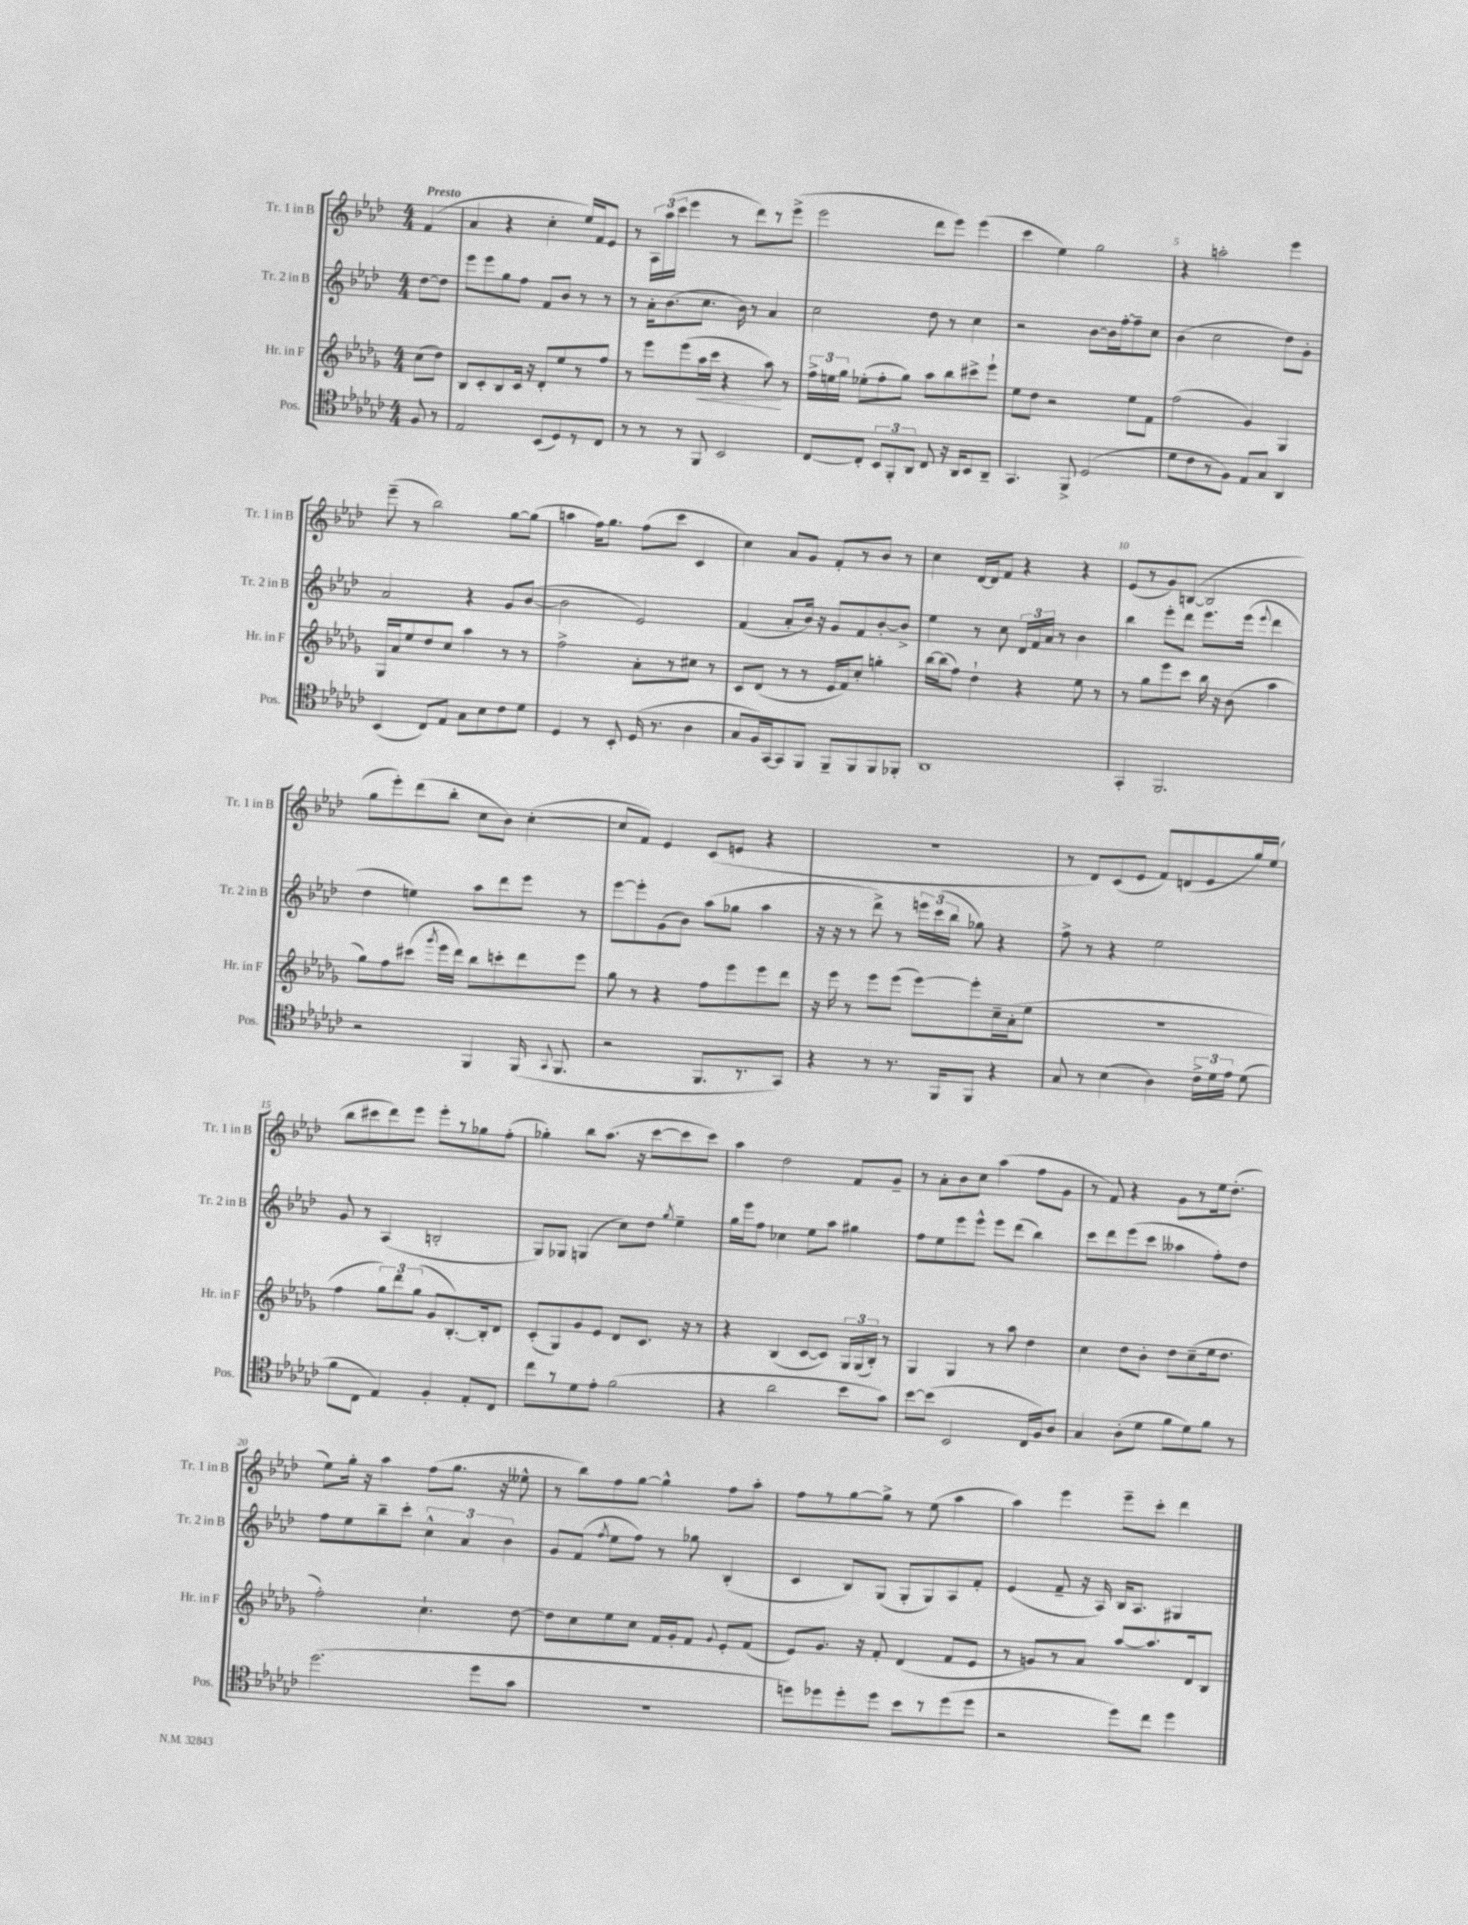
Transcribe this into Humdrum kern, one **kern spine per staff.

**kern	**kern	**kern	**kern
*staff4	*staff3	*staff2	*staff1
*clefC4	*clefG2	*clefG2	*clefG2
*k[b-e-a-d-g-c-]	*k[b-e-a-d-g-]	*k[b-e-a-d-]	*k[b-e-a-d-]
*M4/4	*M4/4	*M4/4	*M4/4
8F	(8cc	[8dd-	(4f
8r	8dd-)	8dd-]	.
=	=	=	=
2E-	8B-	8eee-	4a-
.	8c'	8eee-	.
.	8B-	8gg	4r
.	16c	8ff	.
.	16r	.	.
(8BB-	8d-'	8f	4cc'
8D-)	8ee-	8b-	.
8r	8r	8r	16ee-)
.	.	.	16f
8C-	8ff	8r	8e-
=	=	=	=
8r	8r	8r	8r
8r	8eee-	16a-'	24A-
.	.	.	(24aa-
.	.	(8.b-	.
.	.	.	24ccc
8r	(8eee-	.	4eee-
8FF	16aa-	8.cc	.
.	16ccc	.	.
2BB-	4r	.	8r
.	.	16b-)	.
.	.	8r	8ddd-)
.	8aa-)	4a-	8r
.	8r	.	(8eee-^
=	=	=	=
[8C-	24ff^	2cc	2eee-
.	24ee	.	.
.	24gg-	.	.
8C-']	(8ee-'	.	.
12BB-	8ff'	.	.
12FF'	.	.	.
.	8gg-)	.	.
12AA-	.	.	.
8C-	8aa-	8dd-	8ddd-
16r	8bb-	8r	8eee-)
16AA-	.	.	.
8BB-	8ccc#^	4cc	(4eee-
8AA-~	8eee-`	.	.
=	=	=	=
4.GG-	8ee-	2r	4ccc
.	8dd-	.	.
.	2r	.	4ee-)
8FF^	.	.	.
(2D-	.	[8b-	2gg
.	.	16b-]	.
.	.	[16ff'	.
.	8ee-	8ff~]	.
.	8f	8cc	.
=	=	=	=
8d-	(2ff	(4b-	4r
8c-	.	.	.
8r	.	2cc	2aa'
8F)	.	.	.
8E-	4g-)	.	.
8G-	.	.	.
4AA-	4G-	8dd-)	4eee-
.	.	8g'	.
=	=	=	=
(4BB-	16G-	2a-	(8eee-~
.	16a-	.	.
.	8ee-	.	8r
8C-)	8dd-	.	2bb-)
8E-	8cc	.	.
8G-	4aa-	4r	.
8B-	.	.	.
8c-	8r	8g	[8gg
8d-	8r	([8b-	(8gg]
=	=	=	=
4D-	2ff^	2b-]	4aa
8r	.	.	16ff)
.	.	.	8.gg
8BB-'	.	.	.
(16D-	8a-'	2e-)	(8ff
8.r	.	.	.
.	8r	.	8ccc
4A-	8cc#	.	4c
.	8r	.	.
=	=	=	=
8G-	8c	(4f	4cc)
16F)	(8d-	.	.
[16GG-	.	.	.
8GG-]	8r	8a-'	8a-
8FF	8r	16b-)	8g
.	.	16r	.
8FF~	16e-	8g	8f'
.	16f)	.	.
8FF	8cc'	8f	8r
8FF	4gg'	[8b-'	8b-
8FF-'	.	8b-^]	8r
=	=	=	=
1AA-	[16bb-	4ee-	4cc
.	(16bb-]	.	.
.	8ff)	.	.
.	4dd-`	8r	[16d-
.	.	.	16d-]
.	.	8cc	8f
.	4r	24d-	4r
.	.	24f	.
.	.	24a-	.
.	.	8r	.
.	8ee-	4b-	4r
.	8r	.	.
=	=	=	=
4GG-'	8r	4bb-	(8e-
.	8gg-	.	8r
2.FF	8eee-	8eee-'	8g)
.	8ccc	8ddd-	([8B
.	16bb-	8.eee-	2B]
.	16r	.	.
.	(8b-	.	.
.	.	(16eee-	.
.	.	8qqeee-	.
.	4aa-	4ddd-	.
=	=	=	=
2r	8gg-)	4dd-	8gg
.	8ff	.	8eee-')
.	(8ccc#	4ee)	(8ddd-
.	8qggg-	.	.
.	16eee-	.	8bb-'
.	16ddd-)	.	.
4FF	8bb-	8aa-	8cc
.	8ccc'	8ddd-	8b-)
(16FF	8ddd-	8eee-	([4cc'
8qqGG-	.	.	.
8.FF	.	.	.
.	8eee-	8r	.
=	=	=	=
2r	8gg-	[8eee-	8cc]
.	8r	8eee-']	8f)
.	4r	(8g	4e-
.	.	8b-)	.
8.FF	8ff	(8aa-	(8c
.	8eee-	8gg-	8e
8.r	.	.	.
.	8eee-	4aa-	4r
8GG-)	8ddd-	.	.
=	=	=	=
4r	16r	16r	1r
.	16eee-	16r	.
.	8r	8r	.
8r	8eee-	8ddd-^)	.
8.r	(8eee-	8r	.
.	[8eee-)	24eee	.
.	.	(24ccc	.
16FF	.	.	.
.	.	24bb-	.
8FF	8eee-']	8gg-)	.
4r	16cc~	4r	.
.	(16a-'	.	.
.	8ee-	.	.
=	=	=	=
8G-	1r	8ff^	8r
8r	.	8r	8d-)
(4B-	.	4r	(8c
.	.	.	8e-
4A-)	.	2ee-	8f)
.	.	.	(8d
24c-^	.	.	8e-
24d-	.	.	.
24e-	.	.	.
(8d-	.	.	16gg)
.	.	.	(16ee-
=	=	=	=
8f	4ff	8g	8bb-
8C-	.	8r	8ccc#
4E-)	12gg-)	(4A-	8ddd-)
.	12ddd-	.	.
.	.	.	8eee-
.	(12gg-	.	.
4F'	8g-	2B'	8eee-'
.	[8.B-')	.	8r
8E-'	.	.	8gg-
.	16B-']	.	.
8C-	8d-	.	(8ff'
=	=	=	=
8cc-	(8c'	8G)	4gg-')
8r	8G-)	8G-	.
8d-	8g-	(4G	8bb-
8e-'	8e-	.	(8.aa-
(2f	8d-	8cc)	.
.	.	.	16r
.	8.c	8dd-	[8ccc
.	.	8qgg	.
.	.	4ee-~	8ccc]
.	16r	.	.
.	8r	.	8ccc)
=	=	=	=
4r	4r	16gg	4aa-
.	.	16eee-	.
.	.	8ff	.
2a-	(4B-	4cc-	2dd-
.	[8c	8ee-	.
.	8c])	8aa-	.
8b-	24G-	4gg#	8f
.	(24G-	.	.
.	24B-')	.	.
8g-)	8r	.	8g~
=	=	=	=
[8b-	4G-	8ff	8r
(8b-]	.	8ee-	8a-'
2BB-	4G-	8eee-	8b-
.	.	8eee-^^	8cc
.	8r	8eee-	(4aa-
.	8aa-	(8ddd-	.
16C-	4dd-	4bb-)	8ff
16F)	.	.	.
8A-	.	.	8g
=	=	=	=
4G-	4cc	8ccc	8r
.	.	8ddd-	8f)
(8A-'	8dd-	(8eee-	4r
8d-	8b-'	8ccc	.
8f	8dd-	4aa--	8g
8d-)	(8cc~	.	8r
8f	16ee-	8ff')	16ee-
.	8.dd-	.	(8.dd-'
8r	.	8dd-	.
=	=	=	=
(2.dd-	2ff')	8ff	8ee-)
.	.	8ee-	16gg'
.	.	.	16r
.	.	8bb-~	4aa-
.	.	8ccc'	.
.	4.cc`	6cc^^	(8ff
.	.	.	8.gg
.	.	6a-	.
8dd-	.	.	.
.	.	.	16r
.	.	6b-	.
8g-	[8dd-	.	8ee--^^
=	=	=	=
1r	8dd-]	8g	8r
.	8cc	(8f	8bb-)
.	.	8qff	.
.	8ee-	8ee-	8ff
.	8cc	8ff)	[8gg
.	16f	8r	4gg^^]
.	16g-'	.	.
.	8f	8gg-	.
.	8qqg-	.	.
.	8e-'	(4B-'	8ff
.	(8f	.	8aa-'
=	=	=	=
8dd)	8e-)	4c	8ff
8dd-	8.g-	.	8r
8dd-'	.	8B-)	[8gg
.	16r	.	.
8dd-	8f'	(8G	8gg^]
8b-	(4d-	8G'	8r
8r	.	8G)	(8ee-
(8dd-	8f	8A-	4aa-
8dd-	8e-	8f'	.
=	=	=	=
2r	8r	(4e-	4aa-)
.	8g)	.	.
.	8r	8f~	4eee-
.	8a-	16r	.
.	.	16A-)	.
8dd-)	[8aa-	16B-	8eee-~
.	.	8.A-	.
8cc-	8.aa-]	.	8ccc'
4dd-	.	4G#	4ddd-
.	16d-	.	.
.	8B-	.	.
==	==	==	==
*-	*-	*-	*-
